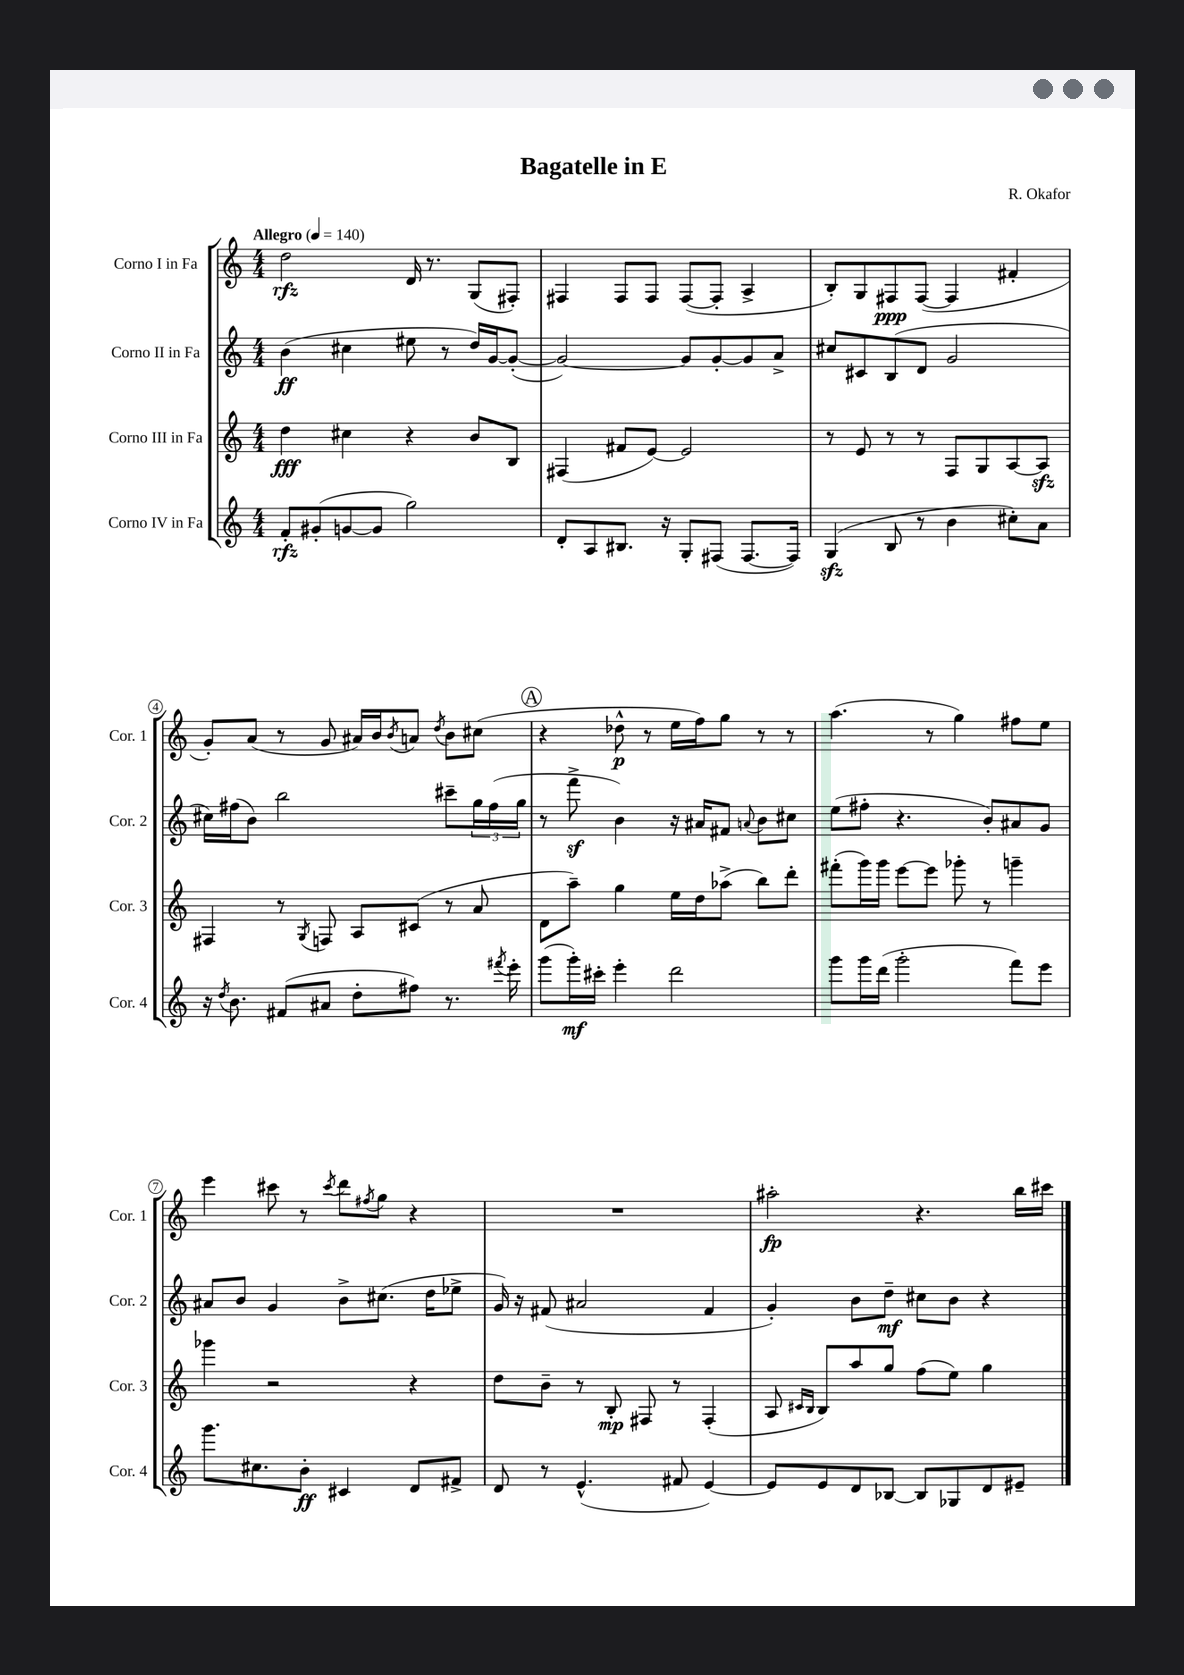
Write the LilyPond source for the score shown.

\header { title = "Bagatelle in E" composer = "R. Okafor" }
<<
\new StaffGroup <<
\new Staff = "s0" \with { instrumentName = "Corno I in Fa" shortInstrumentName = "Cor. 1" } {
    \clef treble \key c \major \numericTimeSignature \time 4/4 \tempo "Allegro" 4 = 140
    d''2\rfz d'16 r8. g8( fis8-.) |
    fis4 fis8 fis8 fis8~( fis8-. a4-> |
    b8-.) g8 fis8\ppp fis8~( fis4 fis'4-. |
    g'8-.) a'8( r8 g'8 ais'16) b'16 \acciaccatura { b'8 } a'8 \acciaccatura { d''8 } b'8 cis''8( |
    \mark \markup { \circle "A" } r4 des''8-^\p r8 e''16 f''16) g''8 r8 r8 |
    a''4.( r8 g''4) fis''8 e''8 |
    e'''4 cis'''8 r8 \acciaccatura { cis'''8 } d'''8 \acciaccatura { fis''8 } g''8 r4 |
    R1 |
    ais''2-.\fp r4. b''16 cis'''16 \bar "|." |
}
\new Staff = "s1" \with { instrumentName = "Corno II in Fa" shortInstrumentName = "Cor. 2" } {
    \clef treble \key c \major \numericTimeSignature \time 4/4
    b'4\ff( cis''4 eis''8 r8 d''16) g'16~ g'8~-.( |
    g'2~) g'8 g'8~-. g'8 a'8-> |
    cis''8 cis'8 b8( d'8 g'2 |
    cis''16) fis''16( b'8) b''2 cis'''8-- \tuplet 3/2 { g''16 fis''16( g''16 } |
    \mark \markup { \circle "A" } r8 f'''8->\sf b'4) r16 ais'16 fis'8 \appoggiatura { a'8 } b'8 cis''8 |
    e''8( fis''8-. r4. b'8-.) ais'8 g'8 |
    ais'8 b'8 g'4 b'8-> cis''8.( d''16 ees''8-> |
    g'16) r16 fis'8( ais'2 fis'4 |
    g'4-.) b'8 d''8--\mf cis''8 b'8 r4 \bar "|." |
}
\new Staff = "s2" \with { instrumentName = "Corno III in Fa" shortInstrumentName = "Cor. 3" } {
    \clef treble \key c \major \numericTimeSignature \time 4/4
    d''4\fff cis''4 r4 b'8 b8 |
    fis4( fis'8 e'8~) e'2 |
    r8 e'8 r8 r8 f8 g8 a8~ a8\sfz |
    fis4 r8 \acciaccatura { g8 } f8 a8 cis'8( r8 a'8 |
    \mark \markup { \circle "A" } d'8 a''8--) g''4 e''16 d''16 aes''8->( b''8) d'''8-. |
    fis'''8-.( g'''16) g'''16 e'''8~ e'''8 ges'''8-. r8 g'''4-- |
    ges'''4 r2 r4 |
    d''8 b'8-- r8 b8-.\mp fis8 r8 fis4-.( |
    a8 \grace { cis'16 b16 } b8) a''8 g''8 f''8( e''8) g''4 \bar "|." |
}
\new Staff = "s3" \with { instrumentName = "Corno IV in Fa" shortInstrumentName = "Cor. 4" } {
    \clef treble \key c \major \numericTimeSignature \time 4/4
    f'8-.\rfz gis'8-.( g'8~ g'8 g''2) |
    d'8-. a8 bis8. r16 g8-. fis8( fis8.~ fis16) |
    g4\sfz( b8 r8 b'4 cis''8-.) a'8 |
    r16 \acciaccatura { d''8 } b'8. fis'8( ais'8 d''8-. fis''8) r8. \acciaccatura { fis'''8 } e'''16-. |
    \mark \markup { \circle "A" } g'''8( g'''16-.\mf) cis'''16-. e'''4-. d'''2 |
    g'''8 g'''16 d'''16( g'''2-. f'''8) e'''8 |
    g'''8. cis''8. b'8-.\ff cis'4 d'8 fis'8-> |
    d'8 r8 e'4.-^( fis'8 e'4~) |
    e'8 e'8 d'8 bes8~ bes8 ges8 d'8 eis'8-- \bar "|." |
}
>>
>>
\layout { \context { \Score \override BarNumber.stencil = #(make-stencil-circler 0.1 0.3 ly:text-interface::print) } }
